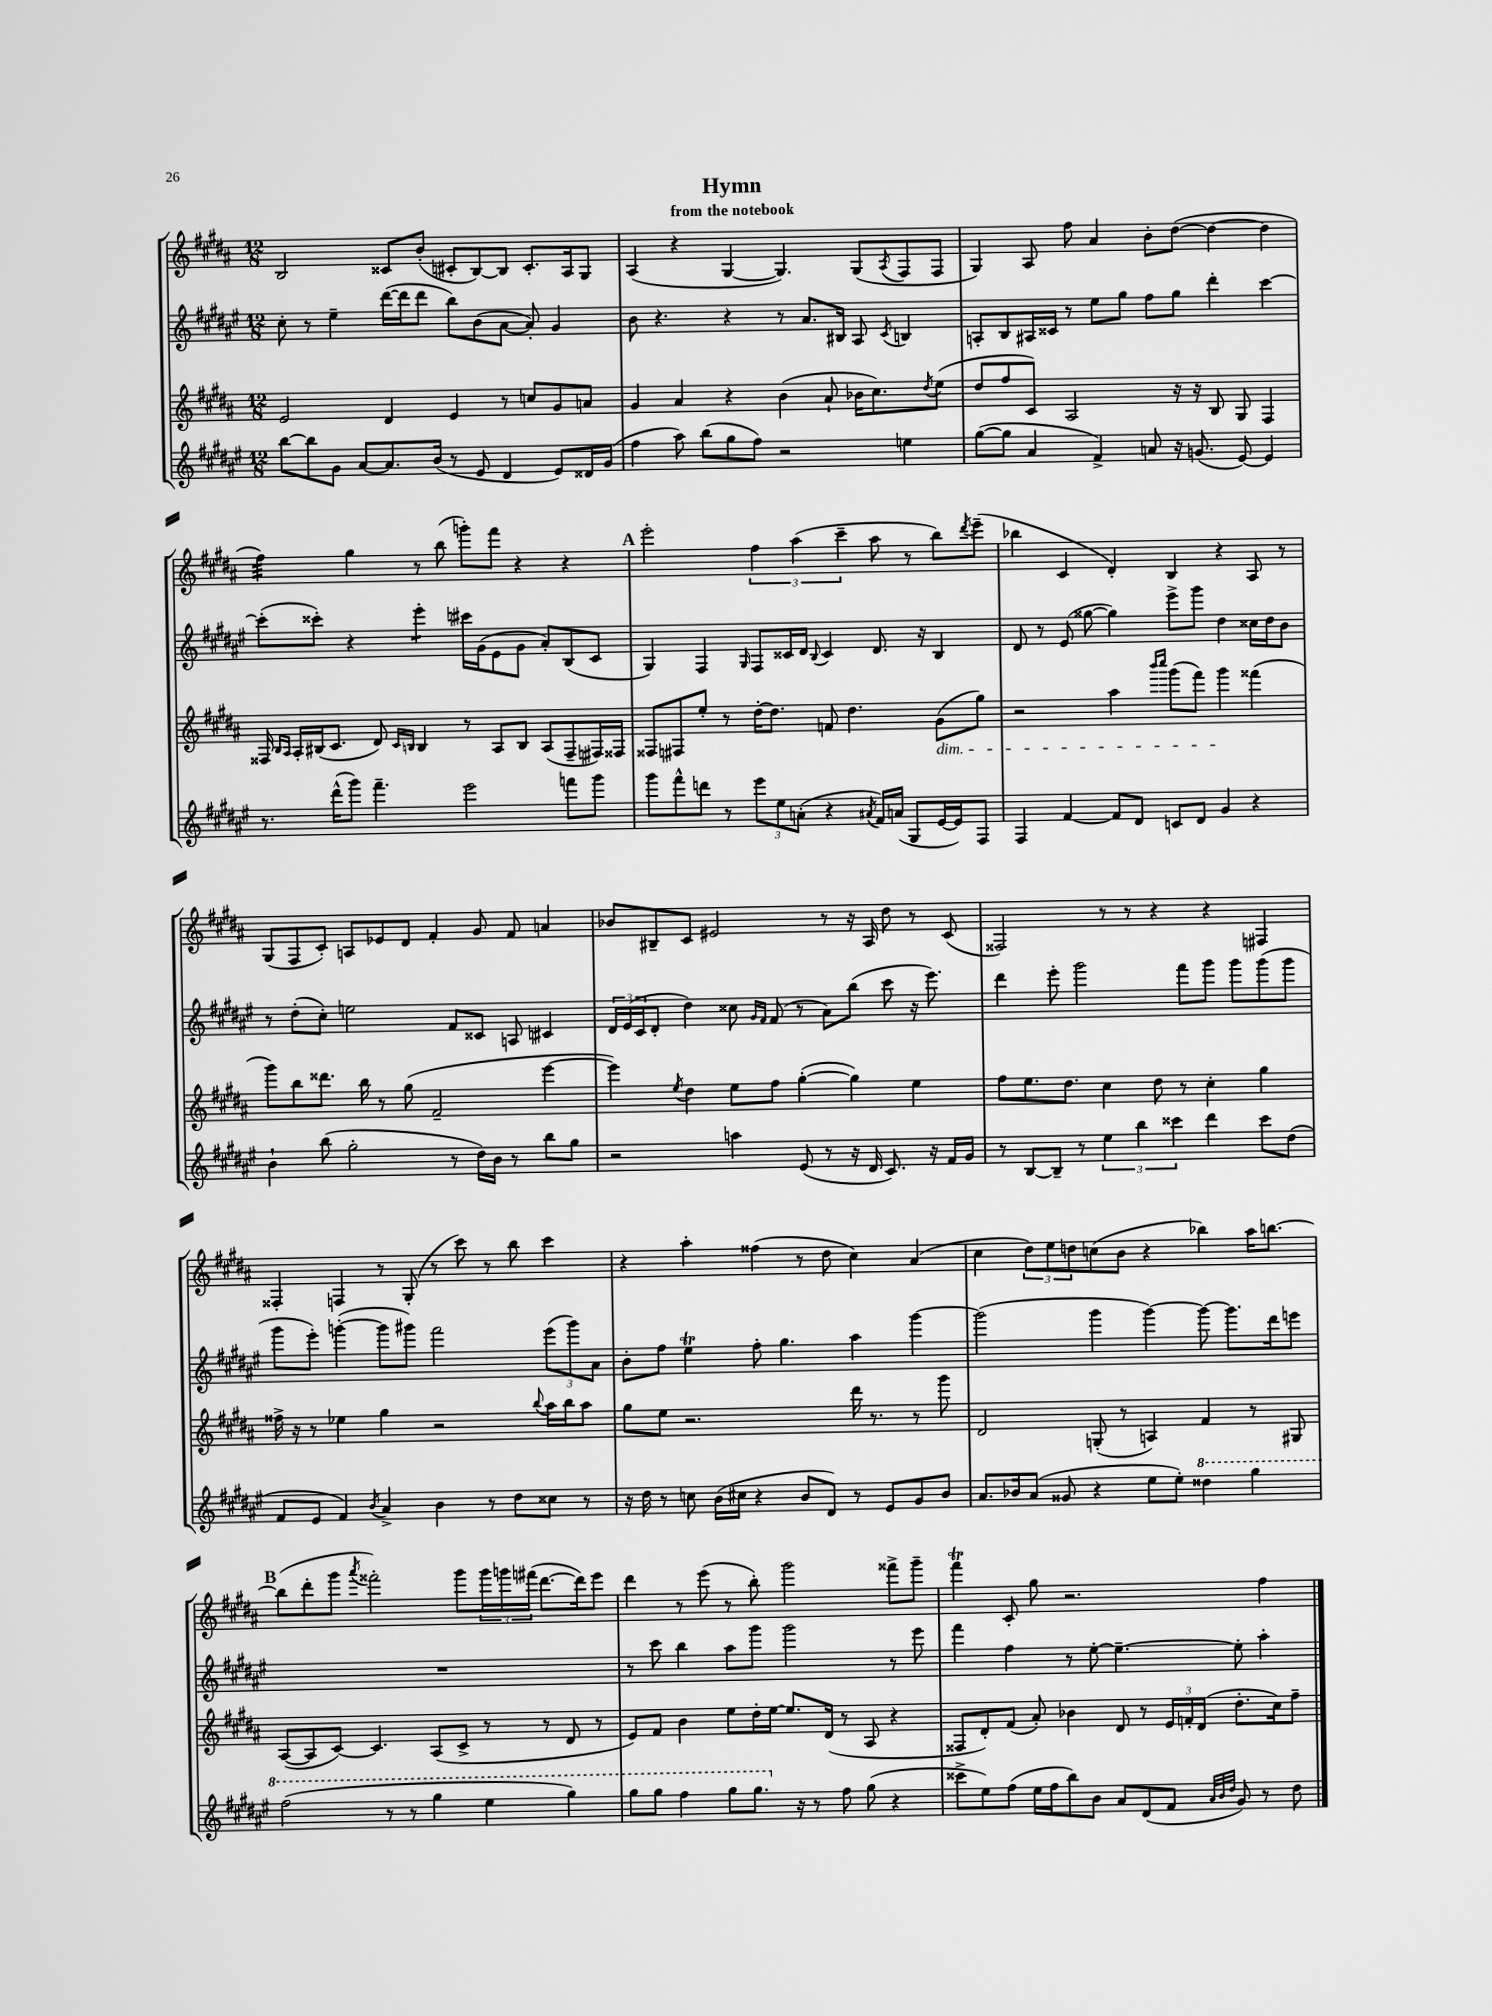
\header { title = "Hymn" subtitle = "from the notebook" }
<<
\new StaffGroup <<
\new Staff = "s0" {
    \clef treble \key b \major \numericTimeSignature \time 12/8
    b2 cisis'8 b'8-.( cis'8-. b8~) b8 cis'8.-. ais16 gis8 |
    ais4( r4 gis4~ gis4.) gis8( \acciaccatura { ais8 } fis8 fis8 |
    gis4) ais8 fis''8 ais'4 b'8-. dis''8~( dis''4~ dis''4 |
    fis''4:32) gis''4 r8 b''8( g'''8-.) fis'''8 r4 r4 |
    \mark \markup { \bold "A" } e'''2-. \tuplet 3/2 { fis''4 ais''4( cis'''4-- } ais''8 r8 b''8) \acciaccatura { dis'''8 } e'''8--( |
    bes''4 cis'4 dis'4-.) b4 r4 ais8 r8 |
    gis8( fis8 cis'8-.) a8 ees'8 dis'8 fis'4-. gis'8 fis'8 a'4 |
    bes'8 bis8-- cis'8 eis'2 r8 r16 ais16 dis''8 r8 cis'8( |
    fisis2) r8 r8 r4 r4 fis4 |
    fisis4-. f4 r8 gis8-.( r8 cis'''8) r8 b''8 cis'''4 |
    r4 ais''4-. fisis''4( r8 dis''8 cis''4) ais'4( |
    cis''4 \tuplet 3/2 { dis''8) e''8 d''8 } c''8( b'8 r4 bes''4) ais''16 b''8.~ |
    \mark \markup { \bold "B" } b''8( dis'''8-. gis'''8 \acciaccatura { ais'''8 } fisis'''2-.) gis'''8 \tuplet 3/2 { gis'''16 g'''16 fis'''16( } dis'''8.~ dis'''16) e'''8 |
    dis'''4 r8 e'''8( r8 b''8-.) gis'''2 fisis'''8-> gis'''8-- |
    fis'''4\trill cis'8-. gis''8 r2. fis''4 \bar "|." |
}
\new Staff = "s1" {
    \clef treble \key fis \major \numericTimeSignature \time 12/8
    cis''8-. r8 eis''4-- dis'''16~( dis'''16 dis'''8 b''8) b'8( ais'8~ ais'8-.) gis'4 |
    b'8 r4. r4 r8 ais'8. bis16 ais8 \acciaccatura { cis'8 } b4 |
    a8-. b8 ais16 cisis'16 r8 eis''8 gis''8 fis''8 gis''8 dis'''4-. cis'''4~ |
    cis'''8-.( cisis'''8-.) r4 eis'''4:8-. cis'''16 gis'16( eis'8 gis'8 ais'8-.) b8( cis'8 |
    \mark \markup { \bold "A" } gis4) fis4 \grace { gis16 } fis8 cisis'16 dis'16 \appoggiatura { b8 } cisis'4 dis'8. r16 b4 |
    dis'8 r8 eis'8( gisis''8~ gisis''4) eis'''8-> gis'''8 dis''4 cisis''16 dis''16 b'8 |
    r8 dis''8-.( cis''8-.) e''2 fis'8 cisis'8 a8 cis'4 |
    \tuplet 3/2 { dis'16 eis'16( cis'16 } dis'8-. dis''4) cisis''8 \grace { gis'16 fis'16 } fis'8( r8 ais'8) b''8( cis'''8 r16 eis'''8.) |
    dis'''4 eis'''8-. gis'''2 fis'''8 gis'''8 gis'''8 gis'''8( gis'''8 |
    gis'''8 eis'''8-.) g'''4~-.( g'''8 gis'''8) fis'''2 \tuplet 3/2 { eis'''8( gis'''8) ais'8 } |
    b'8-. fis''8 eis''4\trill fis''8-. gis''4. ais''4 gis'''4~ |
    gis'''2( gis'''4 gis'''4~) gis'''8~ gis'''8. dis'''16 e'''8 |
    \mark \markup { \bold "B" } R1. |
    r8 cis'''8 b''4 ais''8 gis'''8 gis'''2 r8 eis'''8 |
    fis'''4 fis''4 r8 eis''8~-. eis''4.~-- eis''8-. ais''4-. \bar "|." |
}
\new Staff = "s2" {
    \clef treble \key b \major \numericTimeSignature \time 12/8
    e'2 dis'4 e'4 r8 c''8 gis'8 a'8 |
    gis'4 ais'4 r4 b'4( ais'8-! bes'16 cis''8.) \acciaccatura { dis''8 } e''8( |
    dis''8 fis''8 cis'8) ais2 r16 r16 b8 gis8 fis4 |
    fisis16 \grace { b16 ais16 } ais16-. bis16( cis'8. dis'8) \grace { cis'16 b16 } b4 r8 ais8 b8 ais8( fisis8-- fis16) fisis16 |
    \mark \markup { \bold "A" } fisis8 fis8 e''8-. r8 dis''16~-. dis''8. f'8 dis''4. gis'8\dim( gis''8) |
    r2 ais''4 \grace { b'''16 cis''''16 } gis'''8( fis'''8) gis'''4\! fisis'''4( |
    gis'''8) b''8 disis'''8. b''16 r8 gis''8( fis'2-- e'''4~ |
    e'''4) \acciaccatura { e''8 } dis''4 e''8 fis''8 gis''4~-.( gis''4) e''4 |
    fis''8 e''8. dis''8. cis''4 dis''8 r8 cis''4-. gis''4 |
    fisis''16-> r16 r8 ees''4 gis''4 r2 \appoggiatura { b''8 } ais''16 b''16 ais''8 |
    gis''8 e''8 r2. dis'''16 r8. r8 gis'''8 |
    dis'2 g8-.( r8 a4) fis'4 r8 gis8 |
    \mark \markup { \bold "B" } ais8~( ais8 cis'8~) cis'4. ais8( cis'8-> r8 r8 dis'8 r8 |
    e'8) fis'8 b'4 e''8 dis''16-. e''16~ e''8. dis'16( r8 ais8 r4 |
    fisis8 dis'8-.) fis'8( ais'8-.) bes'4 dis'8 r8 \tuplet 3/2 { e'16 f'16-. dis'16( } dis''8.-. cis''16) fis''8-- \bar "|." |
}
\new Staff = "s3" {
    \clef treble \key fis \major \numericTimeSignature \time 12/8
    b''8~ b''8 gis'8 ais'8~ ais'8. b'16( r8 eis'8 dis'4 eis'8) disis'16 gis'16( |
    fis''4 ais''8) b''8( gis''8 fis''8) r2 e''4 |
    gis''8~( gis''8 ais'4 fis'4->) a'8 r16 g'8.( eis'8~) eis'4 |
    r8. dis'''16-^( gis'''8) fis'''4.-- eis'''2 f'''8 gis'''8 |
    \mark \markup { \bold "A" } gis'''8 fis'''8-^ d'''8 r8 \tuplet 3/2 { eis'''8 eis''8 a'8-.( } r4 \acciaccatura { ais'8 } fis'16) a'16( gis8 eis'16~ eis'16) fis8 |
    fis4 fis'4~ fis'8 dis'8 c'8 dis'8 gis'4 r4 |
    b'4-! b''8( gis''2-. r8 dis''16) b'16 r8 b''8 gis''8 |
    r2 a''4 eis'8( r8 r16 dis'16 cis'8.) r16 fis'16 gis'16 |
    r8 b8~ b8-- r8 \tuplet 3/2 { eis''4 b''4 cisis'''4 } dis'''4 cisis'''8 dis''8( |
    fis'8 eis'8 fis'4) \acciaccatura { b'8 } ais'4-> b'4 r8 dis''8 cisis''8 r8 |
    r16 dis''16 r8 c''8 b'16( cis''16 r4 b'8 dis'8) r8 eis'8 gis'8 b'8 |
    ais'8. bes'16 ais'8( gisis'8 r4 eis''8 eis''8-.) \ottava #1 disis'''4 gis'''4 |
    \mark \markup { \bold "B" } fis'''2( r8 r8 gis'''4 eis'''4 gis'''4) |
    gis'''8 gis'''8 fis'''4 gis'''8 gis'''8. \ottava #0 r16 r8 fis''8 gis''8( r4 |
    cisis'''8-> eis''8) fis''8( eis''16 fis''16 b''8) b'8 ais'8 dis'8( fis'8 \grace { ais'32 b'32 dis''32 } gis'8) r8 dis''8 \bar "|." |
}
>>
>>
\layout { \context { \Score \remove "Bar_number_engraver" } }
